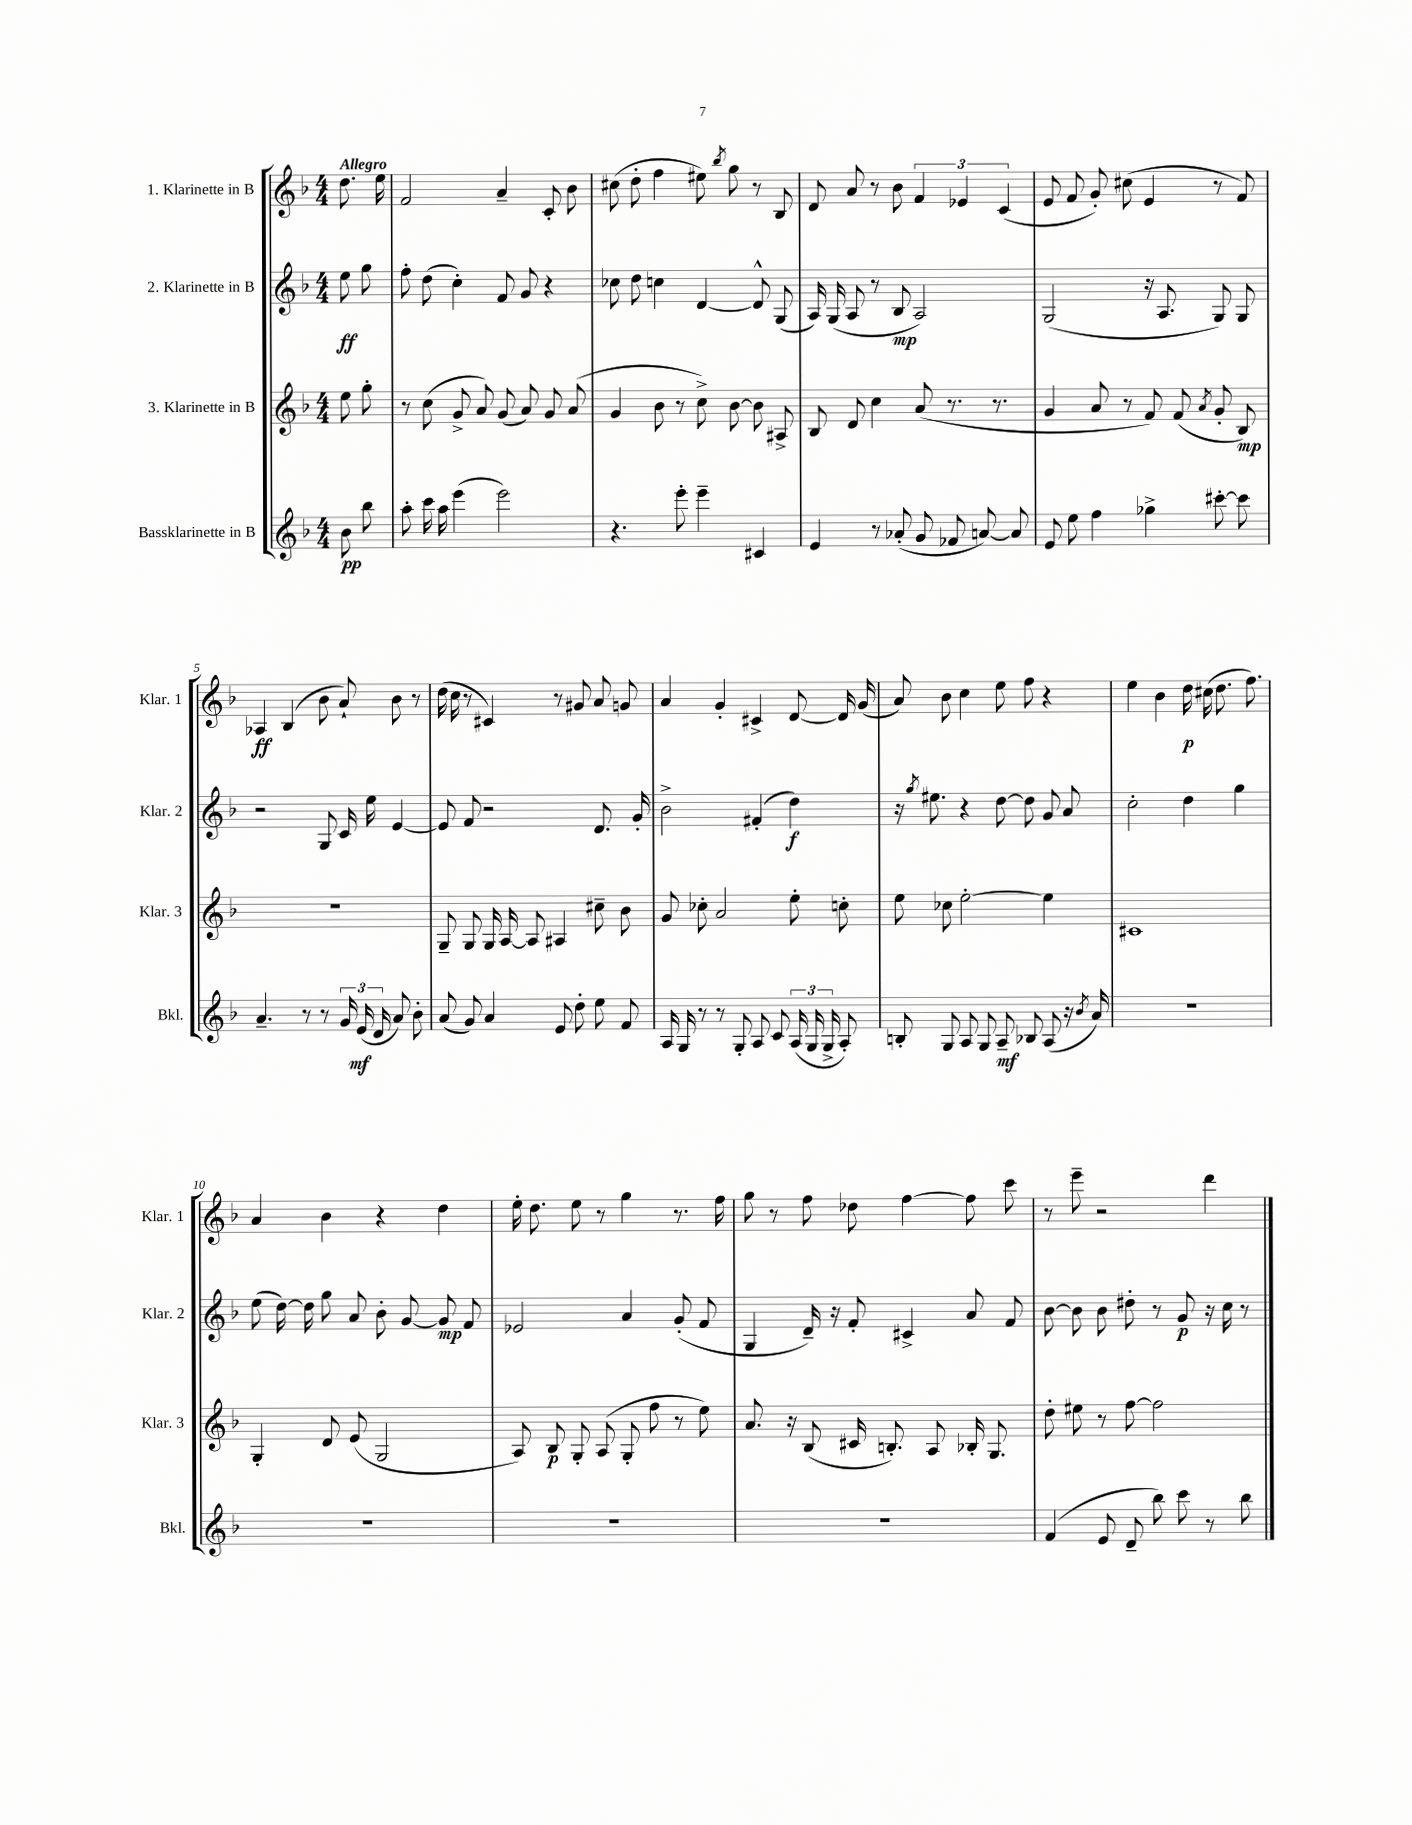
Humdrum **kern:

**kern	**kern	**kern	**kern
*staff4	*staff3	*staff2	*staff1
*clefG2	*clefG2	*clefG2	*clefG2
*k[b-]	*k[b-]	*k[b-]	*k[b-]
*M4/4	*M4/4	*M4/4	*M4/4
8b-	8ee	8ee	8.dd
8bb-	8gg'	8gg	.
.	.	.	16ee
=	=	=	=
8aa'	8r	8ff'	2f
16ccc	(8cc	(8dd	.
16aa	.	.	.
(4eee	8g^	4cc')	.
.	8a)	.	.
2eee)	(8g	8f	4a~
.	8a)	8g	.
.	8g	4r	8c'
.	(8a	.	8b-
=	=	=	=
4.r	4g	8cc-	(8cc#
.	.	8dd	8dd'
.	8b-	4cc	4ff
8eee'	8r	.	.
4eee~	8cc^)	[4d	8ee#)
.	.	.	8qbb-
.	[8b-	.	8gg
4c#	8b-]	8d^^]	8r
.	8A#^	(8G	8B-
=	=	=	=
4e	8B-	16A)	8d
.	.	(16G	.
.	8d	8A	8a
8r	4cc	8r	8r
(8a-'	.	8B-	8b-
8g	(8a	2A)	6f
8f-	8.r	.	.
.	.	.	6e-
[8a)	.	.	.
.	8.r	.	.
.	.	.	(6c
8a]	.	.	.
=	=	=	=
8e	4g	(2G	8e
8ee	.	.	8f
4ff	8a	.	8g')
.	8r	.	(8cc#
4gg-^	8f)	16r	4e
.	.	8.A	.
.	(8f	.	.
.	8qa	.	.
[8ccc#'	8g'	8G)	8r
8ccc#]	8B-)	8G	8f)
=	=	=	=
4.a~	1r	2r	4A-
.	.	.	(4B-
8r	.	.	.
8r	.	8G	8b-
24g	.	16c	8a`)
(24e	.	.	.
.	.	16ee	.
24d	.	.	.
8a)	.	[4e	8b-
8b-'	.	.	8r
=	=	=	=
(8a	8G~	8e]	(16dd
.	.	.	16cc
8g)	8G	8f	8r
4a	16G	2r	4c#)
.	[16A	.	.
.	8A]	.	.
8e	4A#	.	8r
8dd'	.	.	8g#
8ee	8cc#~	8.d	8a
8f	8b-	.	8g
.	.	16g'	.
=	=	=	=
16A	8g	2b-^	4a
16G	.	.	.
8r	8cc-'	.	.
8r	2a	.	4g'
8G'	.	.	.
8A	.	(4f#'	4c#^
8c	.	.	.
(24A	8ee'	4dd)	[8d
24G	.	.	.
24G^	.	.	.
8A')	8cc'	.	16d]
.	.	.	(16g
=	=	=	=
8B'	8ee	16r	8a)
.	.	8qgg	.
.	.	8.ee#	.
8G	8cc-	.	8b-
8A	[2ee'	4r	4cc
8G	.	.	.
8A~	.	[8dd	8ee
8B-	.	8dd]	8ff
(8A	4ee]	8g	4r
16r	.	8a	.
8qb-	.	.	.
16a)	.	.	.
=	=	=	=
1r	1c#	2cc'	4ee
.	.	.	4b-
.	.	4dd	16dd
.	.	.	(16cc#
.	.	.	8.dd
.	.	4gg	.
.	.	.	8.ff)
=	=	=	=
1r	4G'	(8ee	4a
.	.	[16dd)	.
.	.	16dd]	.
.	8d	8gg	4b-
.	(8e	8a	.
.	2G	8b-'	4r
.	.	[8g	.
.	.	8g]	4dd
.	.	8f	.
=	=	=	=
1r	8A)	2e-	16ee'
.	.	.	8.dd
.	8B-	.	.
.	8G'	.	8ee
.	(8A	.	8r
.	8G'	4a	4gg
.	8ff	.	.
.	8r	(8g'	8.r
.	8ee)	8f	.
.	.	.	16ff
=	=	=	=
1r	8.a	4G	8gg
.	.	.	8r
.	16r	.	.
.	(8B-	16d~)	8ff
.	.	16r	.
.	16c#	8f'	8dd-
.	8.B')	.	.
.	.	4c#^	[4ff
.	8A	.	.
.	16B-'	8a	8ff]
.	8.G	.	.
.	.	8f	8ccc
=	=	=	=
(4f	8dd'	[8b-	8r
.	8ee#	8b-]	8eee~
8e	8r	8b-	2r
8d~	[8ff	8dd#'	.
8bb-)	2ff]	8r	.
8ccc	.	8g	.
8r	.	16r	4ddd
.	.	16cc	.
8bb-	.	8r	.
==	==	==	==
*-	*-	*-	*-
